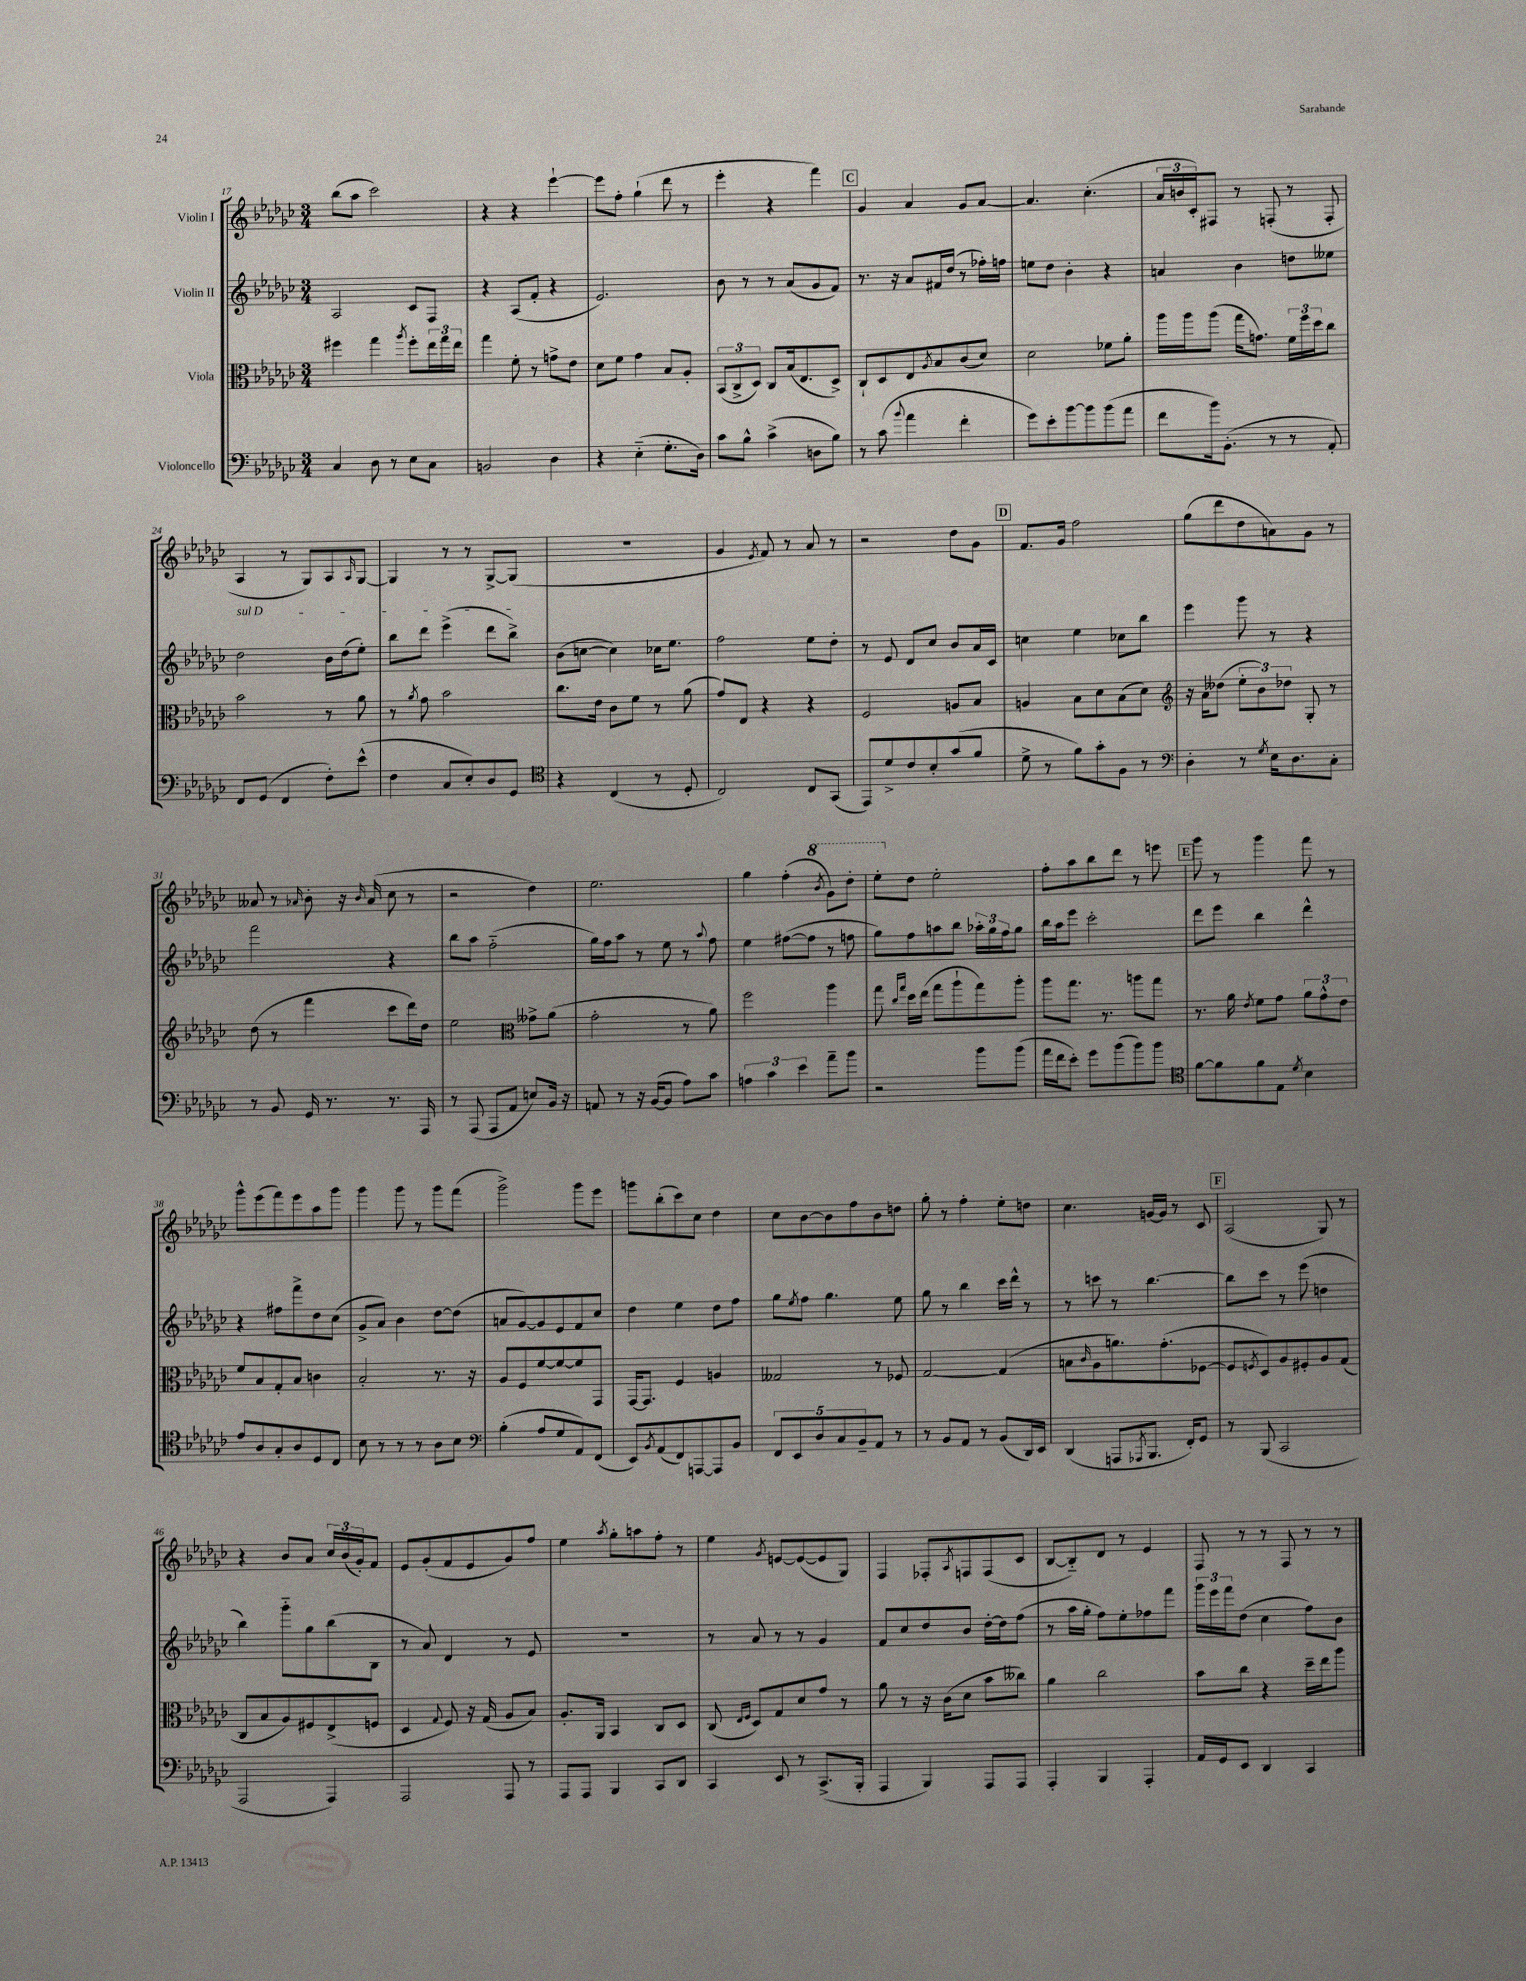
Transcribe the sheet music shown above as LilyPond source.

<<
\new StaffGroup <<
\new Staff = "s0" \with { instrumentName = "Violin I" } {
    \clef treble \key ges \major \numericTimeSignature \time 3/4
    bes''8( aes''8 ces'''2) |
    r4 r4 ees'''4~-! |
    ees'''8 f''8-. ges''4-!( des'''8 r8 |
    ees'''4-. r4 f'''4) |
    \mark \markup { \box "C" } ges'4 aes'4 ges'8 aes'8~ |
    aes'4. ces''4.-.( |
    \tuplet 3/2 { aes'16 b'16 ces'16-.) } fis8 r8 f8-.( r8 f8-. |
    aes4 r8 ges8) aes8 \grace { aes16 } ges8~ |
    ges4 r8 r8 ges8~-> ges8( |
    R2. |
    ges'4 \acciaccatura { ees'8 } f'8) r8 aes'8 r8 |
    r2 des''8 ges'8 |
    \mark \markup { \box "D" } f'8. ges'16 f''2 |
    ges''8( des'''8 des''8 a'8) ges'8 r8 |
    aeses'8 r8 \grace { aes'16 } bes'8-. r16 \grace { bes'16 } aes'16( ces''8 r8 |
    r2 des''4) |
    ees''2. |
    ges''4 f''4-.( \ottava #1 \acciaccatura { bes''8 } ges''8) des'''8-. |
    ees'''8-. \ottava #0 des''8 ees''2-. |
    f''8-. aes''8 bes''8 des'''8 r8 e'''8 |
    \mark \markup { \box "E" } ges'''8 r8 ges'''4 f'''8 r8 |
    ges'''8-^ ees'''8( f'''8) ees'''8 aes''8 ges'''8 |
    ges'''4 ges'''8 r8 ges'''8 f'''8( |
    ges'''2->) ges'''8 ees'''8 |
    g'''8 bes''8-.( ces'''8) ces''8 des''4 |
    ces''8 bes'8~ bes'8 f''8 bes'8 d''8 |
    ges''8-. r8 f''4-. ees''8-. d''8 |
    ces''4. g'16~ g'16 r8 ces'8 |
    \mark \markup { \box "F" } aes2( ges8) r8 |
    r4 bes'8 aes'8 \tuplet 3/2 { ces''16 bes'16( ges'16-.) } f'8 |
    ees'8 ges'8-.( f'8 ees'8 ges'8) f''8 |
    ees''4 \acciaccatura { aes''8 } ges''8-. a''8 f''8-. r8 |
    ees''4 \acciaccatura { ges'8 } e'8~ e'8~( e'8 ges8) |
    f4 fes8-. \acciaccatura { aes8 } f8 f8( ces'8 |
    bes8~ bes8-_) des'8 r8 ees'4 |
    f8 r8 r8 f8 r8 r8 \bar "|." |
}
\new Staff = "s1" \with { instrumentName = "Violin II" } {
    \clef treble \key ges \major \numericTimeSignature \time 3/4
    aes2 ces'8 f8 |
    r4 aes8( f'8-. r4 |
    ees'2.) |
    bes'8 r8 r8 aes'8( ges'8 f'8) |
    \mark \markup { \box "C" } r8. r16 aes'8 fis'16 des''16( r8 fes''16-.) f''16 |
    e''8 des''8 bes'4-. r4 |
    a'4 bes'4 d''8 eeses''8 |
    \once \override TextSpanner.bound-details.left.text = \markup { \italic "sul D" } des''2\startTextSpan bes'16 des''16( ees''8-.) |
    bes''8 des'''8 ees'''4->( des'''8 bes''8->\stopTextSpan) |
    bes'8( c''8~ c''4) ces''16 ees''8. |
    f''2 ees''8 des''8-. |
    r8 ees'8 des'8 ces''8 bes'8 aes'16 ces'16 |
    \mark \markup { \box "D" } c''4 ees''4 ces''8 bes''8 |
    ees'''4 ges'''8 r8 r4 |
    f'''2 r4 |
    bes''8 aes''8 f''2-_( |
    ges''16) f''16 aes''8 r8 ees''8 r8 \appoggiatura { aes''8 } f''8 |
    ees''4 fis''8~( fis''8 r8 f''8 |
    ges''8) f''8 a''8 bes''8 \tuplet 3/2 { aes''16-. ges''16 f''16 } ges''8 |
    bes''16 aes''16 ees'''8 ces'''2-. |
    \mark \markup { \box "E" } des'''8 ees'''8 bes''4 des'''4-^ |
    r4 fis''8 f'''8-> des''8 ces''8( |
    ges'8-> aes'8) bes'4 des''8~ des''8( |
    a'8 ges'8~) ges'8 ees'8 f'8 ces''8 |
    des''4 ees''4 des''8 f''8 |
    ges''8 \acciaccatura { ees''8 } f''8 ges''4. ees''8 |
    ges''8 r8 bes''4 ces'''16 des'''16-^ r8 |
    r8 c'''8 r8 bes''4.~ |
    \mark \markup { \box "F" } bes''8 ces'''8 r8 ees'''8( d''4 |
    bes''4) ges'''8-_ ges''8 bes''8( bes8 |
    r8 aes'8) des'4 r8 ees'8 |
    R2. |
    r8 aes'8 r8 r8 ges'4 |
    f'8 ces''8 des''8 bes'8 des''16~-. des''16 f''8( |
    r8 aes''16 ges''16-. f''8) ees''8-. fes''8 f'''8 |
    \tuplet 3/2 { ges'''16 ees'''16 f'''16 } des''8( ces''4 f''8) bes'8 \bar "|." |
}
\new Staff = "s2" \with { instrumentName = "Viola" } {
    \clef alto \key ges \major \numericTimeSignature \time 3/4
    fis''4 ges''4 \acciaccatura { aes''8 } fis''8-. \tuplet 3/2 { ees''16 ges''16 ees''16 } |
    ges''4 f'8-. r8 g'8-> ees'8 |
    des'8 f'8 ges'4 bes8 aes8-. |
    \tuplet 3/2 { bes,8( ces8-> des8) } ces8 bes16( ees8. des8->) |
    \mark \markup { \box "C" } ces8-! des8 ees8 \acciaccatura { aes8 } bes8 ces'8( des'8) |
    des'2 fes'8 aes'8-. |
    aes''16 aes''16 aes''8( ges''16 g'8.) \tuplet 3/2 { f'16 f''16 des''16 } ces''8 |
    bes'2 r8 aes'8 |
    r8 \acciaccatura { aes'8 } ges'8 bes'2 |
    ces''8. ees'16 ces'8 f'8 r8 aes'8( |
    ges'8) ees8 r4 r4 |
    f2 a8 bes8 |
    \mark \markup { \box "D" } a4 bes8 des'8 bes8( des'8) |
    \clef treble r16 aes'16 deses''8( \tuplet 3/2 { ees''8-. bes'8) des''8 } ges8-. r8 |
    des''8( r8 f'''4 ces'''8 des'''16) des''16 |
    ees''2 \clef alto geses'8-> aes'8( |
    ges'2-. r8 aes'8) |
    f''2 aes''4 |
    ges''8 \grace { ces''16 ges''16 } des''16 ees''16( ges''8 aes''8-! ges''8) aes''8-. |
    aes''8 ges''8. r8. a''8 ges''8 |
    \mark \markup { \box "E" } r8. aes'16 \acciaccatura { ees'8 } f'8 ges'8 \tuplet 3/2 { aes'8 ges'8-^ ees'8 } |
    f'8 bes8 ges8-. bes8 c'4 |
    bes2-. r8. r16 |
    aes8 f8 f'8~ f'8~ f'8 ges,8 |
    ges,16~ ges,8. f4 a4 |
    geses2 r8 fes8 |
    ges2~ ges4( |
    b8 \grace { ces'16 } aes8 a'8.) ges'8.-.( fes8~ |
    \mark \markup { \box "F" } fes8 \acciaccatura { f8 } des8) aes8 fis8-. aes8 ges8( |
    ces8 bes8 aes8) fis8 ees8->( f8 |
    des4 \appoggiatura { ges8 } f8) r16 ges16( aes8 bes8) |
    aes8.-. aes,16 bes,4 ces8 des8 |
    ces8( \grace { ees16 f16 } des8) ges8 des'8 ges'8 r8 |
    aes'8 r8 r16 ces'16( des'8 bes'8 ceses''8) |
    aes'4 ces''2 |
    bes'8 ces''8 r4 des''16-- ees''16 aes''8 \bar "|." |
}
\new Staff = "s3" \with { instrumentName = "Violoncello" } {
    \clef bass \key ges \major \numericTimeSignature \time 3/4
    ces4 des8 r8 ees8 ces8 |
    b,2 des4 |
    r4 ees4-_( ges8.-. des16) |
    ces'8 bes8-^ ces'4->( d8 bes8) |
    \mark \markup { \box "C" } r8 ces'8( \appoggiatura { bes'8 } aes'4 f'4-. |
    ges'8) ees'8-. bes'8~ bes'8 bes'8( aes'8 |
    f'8 bes'16) bes,8.-.( r8 r8 aes,8-.) |
    f,8 ges,8( f,4 f8-.) ees'8-^( |
    f4 ces8 ees8-.) des8 ges,8 |
    \clef tenor r4 ces4( r8 des8-. |
    ces2) ces8 ges,8( |
    ees,8) des'8-> ces'8 bes8-. ges'8( f'8 |
    \mark \markup { \box "D" } des'8-> r8 f'8) ges'8-. f8 r8 |
    \clef bass des4-. r8 \acciaccatura { ges8 } ees16 des8. ces8-. |
    r8 bes,8 ges,16 r8. r8. aes,,16 |
    r8 aes,,8( aes,,8 aes,8 e8) bes,16 r16 |
    a,8 r8 r16 bes,16~( bes,8 aes8) ces'8 |
    \tuplet 3/2 { a4 ces'4 ees'4 } aes'8-- bes'8 |
    r2 bes'8 bes'8( |
    aes'16 f'16 ees'8-.) ges'8 bes'8( bes'8) bes'8 |
    \mark \markup { \box "E" } \clef tenor f'8~ f'8 f'8 ees8 \acciaccatura { des'8 } bes4 |
    ees'8 aes8 ges8-. aes8 des8 ces8 |
    bes8 r8 r8 r8 aes8 bes8 |
    \clef bass bes4-.( aes8 ges8 aes,8) f,8( |
    ees,8) \acciaccatura { bes,8 } aes,8( f,8) a,,8~ a,,8 bes,8 |
    \tuplet 5/4 { f,8 ees,8 des8 ces8 bes,8-- } aes,8 r8 |
    r8 bes,8 aes,8 r8 bes,8( des,16) ees,16 |
    des,4( a,,8 \acciaccatura { aes,,8 } bes,,8. f,16-.) ges,8 |
    \mark \markup { \box "F" } r8 bes,,8( ces,2 |
    aes,,2 aes,,4) |
    aes,,2 aes,,8 r8 |
    aes,,8 aes,,8 bes,,4 ces,8 des,8 |
    ces,4 ees,8 r8 ces,8.->( bes,,16-. |
    aes,,4 bes,,4) aes,,8 aes,,8 |
    aes,,4-. bes,,4 aes,,4-. |
    aes,16 ges,16 ees,8 des,4 ces,4 \bar "|." |
}
>>
>>
\layout { \context { \Score currentBarNumber = #17 } }
